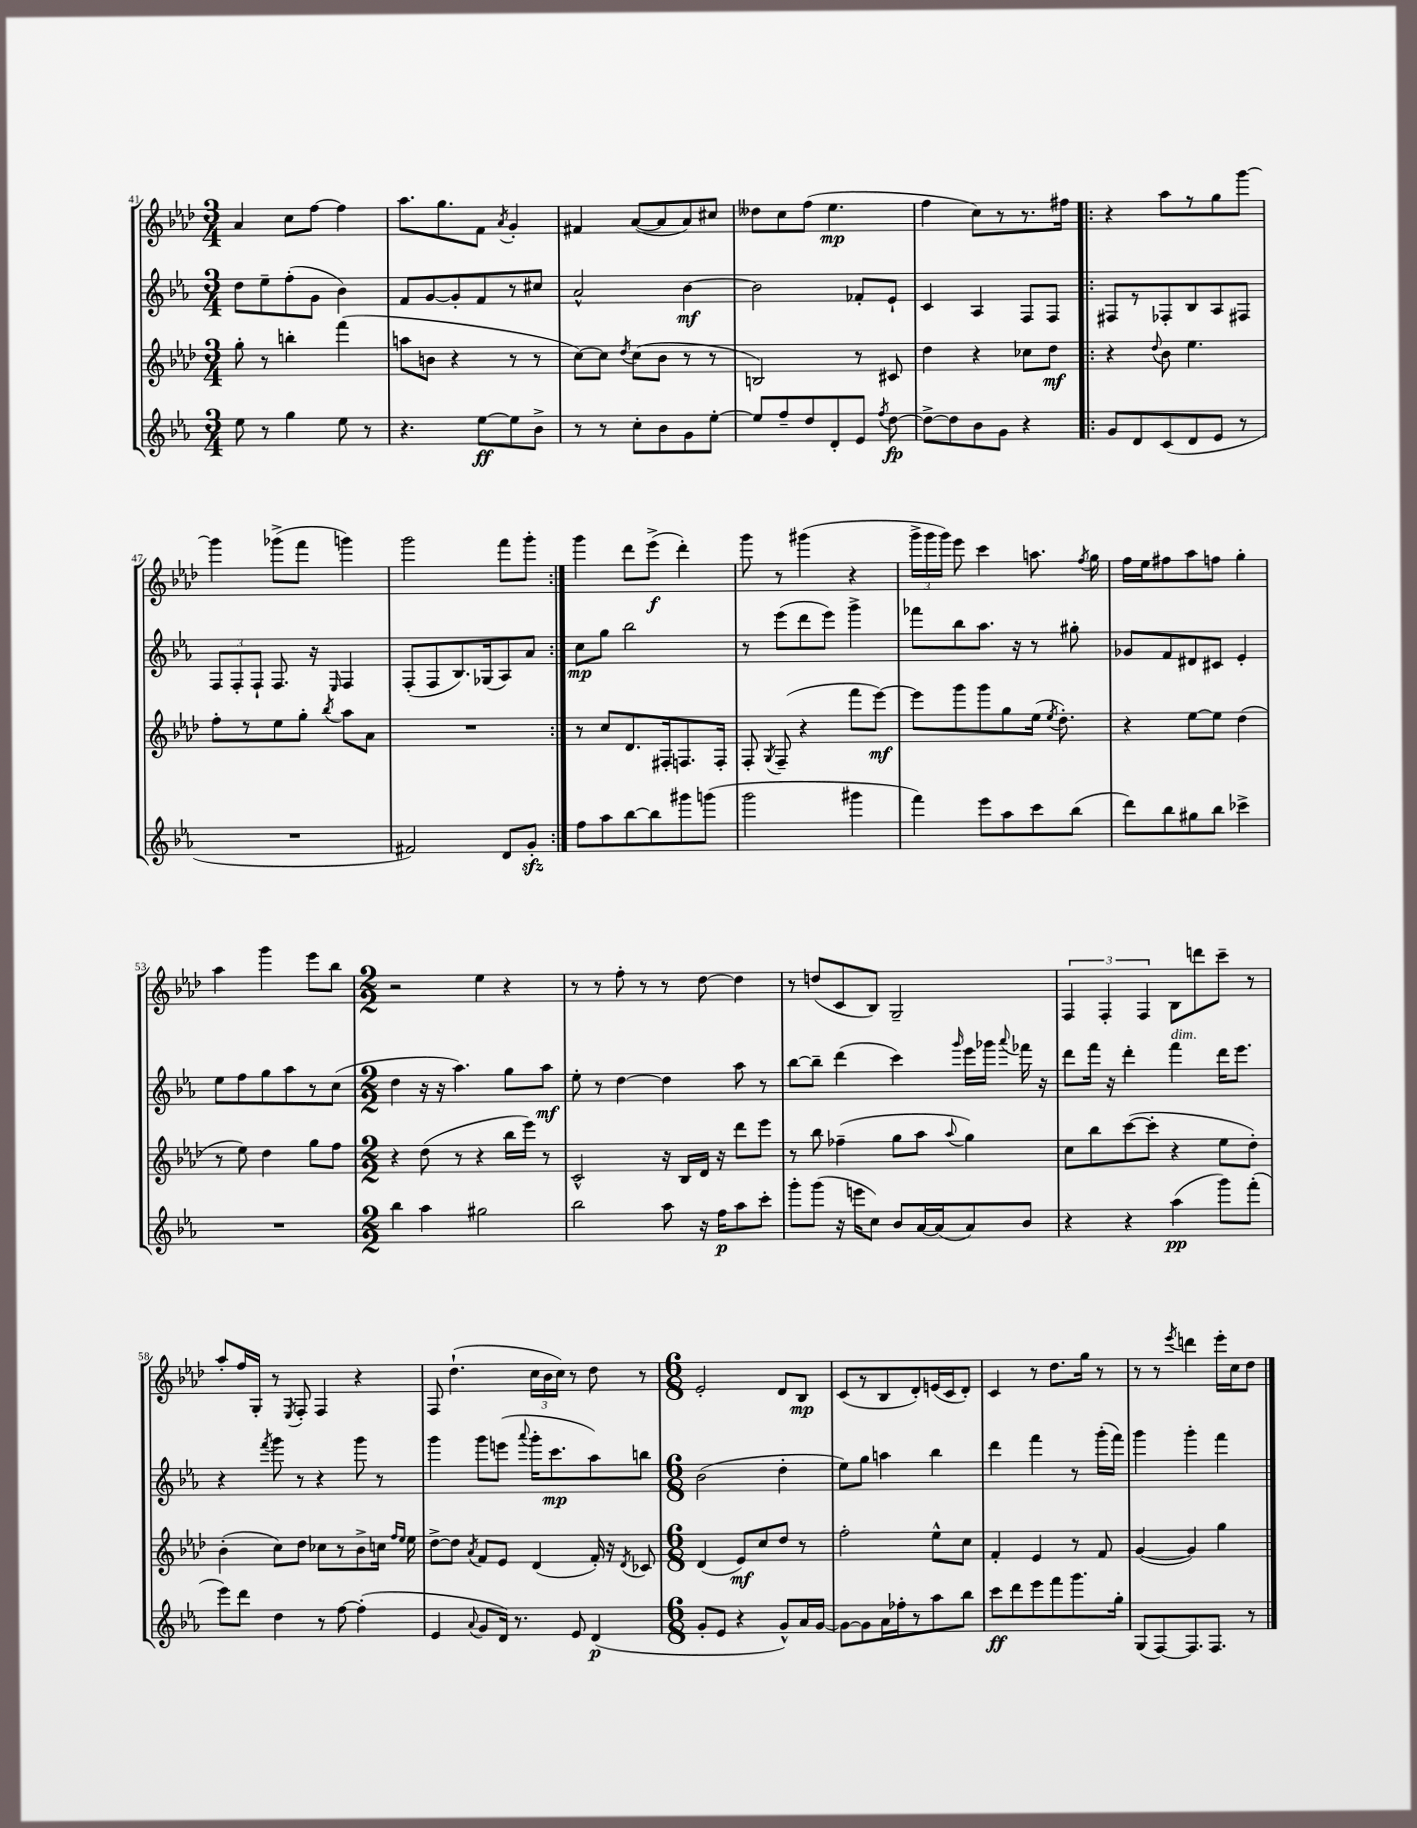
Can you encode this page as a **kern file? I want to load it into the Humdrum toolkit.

**kern	**kern	**kern	**kern
*staff4	*staff3	*staff2	*staff1
*clefG2	*clefG2	*clefG2	*clefG2
*k[b-e-a-]	*k[b-e-a-d-]	*k[b-e-a-]	*k[b-e-a-d-]
*M3/4	*M3/4	*M3/4	*M3/4
8ee-\	8gg'\	8dd\L	4a-/
8r	8r	8ee-~\	.
4gg\	4bb'\	(8ff'\	8cc\L
.	.	8g\J	[8ff\J
8ee-\	(4fff\	4b-\)	4ff\]
8r	.	.	.
=	=	=	=
4.r	8aa\L	8f/L	8.aa-\L
.	8b\J	[8g/	.
.	.	.	8.gg\
.	4r	8g'/]	.
[8ee-\L	.	8f/	8f\J
.	.	.	8qa-/
8ee-\]	8r	8r	4g'/
8b-^\J	8r	8cc#/J	.
=	=	=	=
8r	[8cc\L)	2a-^^/	4f#/
8r	8cc\]J	.	.
.	8qdd-/	.	.
8cc'\L	(8cc\L	.	([8a-/L
8b-\	8b-\J	.	8a-/]
8g\	8r	[4b-\	8a-/)
[8ee-'\J	8r	.	8cc#/J
=	=	=	=
8ee-/]L	2B/)	2b-\]	8dd--\L
8ff~/	.	.	8cc\
8dd/	.	.	(8ff\J
8d'/	.	.	4.ee-\
8e-/J	8r	8f-'/L	.
8qff/	.	.	.
[8dd\	8c#/	8e-`/J	.
=	=	=	=
8dd^\_L	4dd-\	4c/	4ff\
8dd\]	.	.	.
8b-\	4r	4A-/	8cc\L)
8g\J	.	.	8r
4r	8cc-\L	8F/L	8.r
.	8dd-\J	8F/J	.
.	.	.	16ff#\Jk
=!|:	=!|:	=!|:	=!|:
8g/L	4r	8F#/L	4r
8d/	.	8r	.
.	8qqdd-/	.	.
(8c/	8b-\	8F-'/	8aa-\L
8d/	4.ee-\	8B-/	8r
8e-/J	.	8A-/	8gg\
8r	.	8F#/J	[8ggg\J
=	=	=	=
2.r	8ff'\L	12F/L	4ggg\]
.	.	12F'/	.
.	8r	.	.
.	.	12F`/J	.
.	8ee-\	8.F/	(8ggg-^\L
.	8gg'\J	.	8fff\J
.	.	16r	.
.	8qbb-/	16qqE-/	.
.	8aa-\L	4F/	4ggg\)
.	8a-\J	.	.
=	=	=	=
2f#/)	2.r	(8F'/L	2ggg\
.	.	8F/	.
.	.	8.B-/)	.
.	.	(16G-/k	.
8d/L	.	8A-/)	8fff\L
8g'/J	.	8a-/J	8ggg'\J
=:|!	=:|!	=:|!	=:|!
8ff\L	8r	8cc\L	4ggg\
8aa-\	8cc/L	8gg\J	.
[8bb-\	8.d-/	2bb-\	8ddd-\L
8bb-\]	.	.	(8eee-^\J
.	16F#'/k	.	.
8ggg#\	8.F/	.	4ddd-'\)
(8ggg\J	.	.	.
.	16F'/Jk	.	.
=	=	=	=
2ggg\	8F'/	8r	8ggg\
.	8qG/	.	.
.	(8F~/	(8eee-\L	8r
.	4r	8ddd\	(4ggg#\
.	.	8eee-\J)	.
4ggg#\	8fff\L	4ggg^\	4r
.	[8eee-\J)	.	.
=	=	=	=
4fff\)	8eee-\]L	8fff-\L	24ggg^\LL
.	.	.	24ggg\
.	.	.	24ggg\JJ)
.	8ggg\	8bb-\	8eee-\
8eee-\L	8ggg\	8.aa-\J	4ccc\
8aa-\	8gg\	.	.
.	.	16r	.
8ccc\	(16ee-\Jk	8r	8.aa\
.	8qee-/	.	.
.	8.dd-'\)	.	.
(8bb-\J	.	8gg#'\	.
.	.	.	8qff/
.	.	.	16gg\
=	=	=	=
8ddd\L)	4r	8g-/L	16ff\LL
.	.	.	16ee-\J
8bb-\	.	8f/	8ff#\
8gg#\	[8ee-\L	8d#/	8aa-\
8bb-\J	8ee-\]J	8c#/J	8ff\J
4ccc-^\	(4dd-\	4e-'/	4gg'\
=	=	=	=
2.r	8r	8ee-\L	4aa-\
.	8ee-\)	8ff\	.
.	4dd-\	8gg\	4ggg\
.	.	8aa-\	.
.	8gg\L	8r	8eee-\L
.	8ff\J	(8cc\J	8bb-\J
=	=	=	=
*M2/2	*M2/2	*M2/2	*M2/2
4bb-\	4r	4dd\	2r
4aa-\	(8dd-\	16r	.
.	.	16r	.
.	8r	4.aa-\)	.
2gg#\	4r	.	4ee-\
.	16bb-\LL	8gg\L	4r
.	16eee-\JJ)	.	.
.	8r	8aa-\J	.
=	=	=	=
2bb-\	2c^^/	8ee-'\	8r
.	.	8r	8r
.	.	[4dd\	8ff'\
.	.	.	8r
8aa-\	16r	4dd\]	8r
.	16B-/LL	.	.
16r	16d-/JJ	.	[8dd-\
16ff\LK	16r	.	.
8aa-\	8ddd-\L	8aa-\	4dd-\]
8ccc'\J	8eee-\J	8r	.
=	=	=	=
8ggg'\L	8r	[8bb-\L	8r
(8ggg\J	8bb-\	8bb-~\]J	(8dd/L
16r	(4ff-~\	(4ddd\	8c/
16eee\LK	.	.	.
8cc\J)	.	.	8B-/J)
8b-/L	8gg\L	4ccc\)	2G~/
[16a-/L	8aa-\J	.	.
(16a-/]J	.	.	.
.	8qqaa-/	16qqggg/	.
8a-/)	4gg\)	16eee-\LL	.
.	.	16ggg-\JJ	.
.	.	8qqaaa-/	.
8b-/J	.	16fff-\	.
.	.	16r	.
=	=	=	=
4r	8cc\L	8ddd\L	6F/
.	8bb-\	16fff\Jk	.
.	.	.	6F'/
.	.	16r	.
4r	([8ccc\	4ddd'\	.
.	.	.	6F/
.	8ccc'\]J	.	.
(4aa-\	4r	4fff\	8B-\L
.	.	.	8ddd\
8ggg\L)	8ee-\L	16ddd\LK	8ccc~\J
.	.	8.eee-\J	.
(8fff'\J	8dd-'\J)	.	8r
=	=	=	=
8eee-\L)	(4b-'\	4r	8aa-'/L
8ddd\J	.	.	16ff/L
.	.	.	16G'/JJ
.	.	8qfff/	.
4dd\	8cc\L)	8ggg\	8r
.	.	.	8qE-/
.	8dd-\J	8r	8F'/
8r	8cc-\L	4r	4F/
[8ff\	8r	.	.
(4ff'\]	8b-^\	8ggg\	4r
.	16cc\Jk	8r	.
.	16qqff/LL	.	.
.	16qqee-/JJ	.	.
.	16ee-\	.	.
=	=	=	=
4e-/	[8dd-^\L	4ggg\	8F/
.	8dd-\]J	.	(4.dd-`\
8qqa-/	8qa-/	.	.
8g/L	8f/L	8ggg\L	.
16d/Jk)	8e-/J	(8eee\J	.
8.r	.	.	.
.	.	8qqaaa-/	.
.	(4d-/	16ggg'\LK	24cc\LL
.	.	.	24b-\
.	.	8.ccc\	.
.	.	.	24cc\JJ)
8e-/	.	.	8r
(4d/	16f'/)	8aa-\)	8dd-\
.	16r	.	.
.	8qd-/	.	.
.	8c-/	8bb\J	8r
=	=	=	=
*M6/8	*M6/8	*M6/8	*M6/8
8g'/L	(4d-/	(2b-\	2e-'/
8e-/J	.	.	.
4r	8e-/L)	.	.
.	8cc/	.	.
8g^^/L)	8dd-/J	4dd'\	8d-/L
16a-/L	8r	.	8B-/J
[16g/JJ	.	.	.
=	=	=	=
8g\_L	2ff'\	8ee-\L)	(8c/L
8g\]	.	8gg\J	8r
16a-\L	.	4aa\	8B-/
16ff-'\J	.	.	.
8r	.	.	8d-'/)
8aa-\	8ee-^^\L	4bb-\	(16e/L
.	.	.	16c/J
8bb-\J	8cc\J	.	8d-'/J)
=	=	=	=
8ccc\L	4f'/	4ddd\	4c/
8ddd\	.	.	.
8eee-\	4e-/	4fff\	8r
8fff\	.	.	8.dd-\L
8.ggg\	8r	8r	.
.	.	.	16gg\Jk
.	8f/	(16ggg'\LL	8r
16gg'\Jk	.	16fff\JJ)	.
=	=	=	=
(8G/L	([4g/	4ggg\	8r
[8F/)	.	.	8r
.	.	.	8qeee-/
8.F/]	4g/])	4ggg'\	4ddd\
8.F/J	.	.	.
.	4gg\	4fff\	16eee-'\LL
.	.	.	16cc\J
8r	.	.	8dd-\J
==	==	==	==
*-	*-	*-	*-
